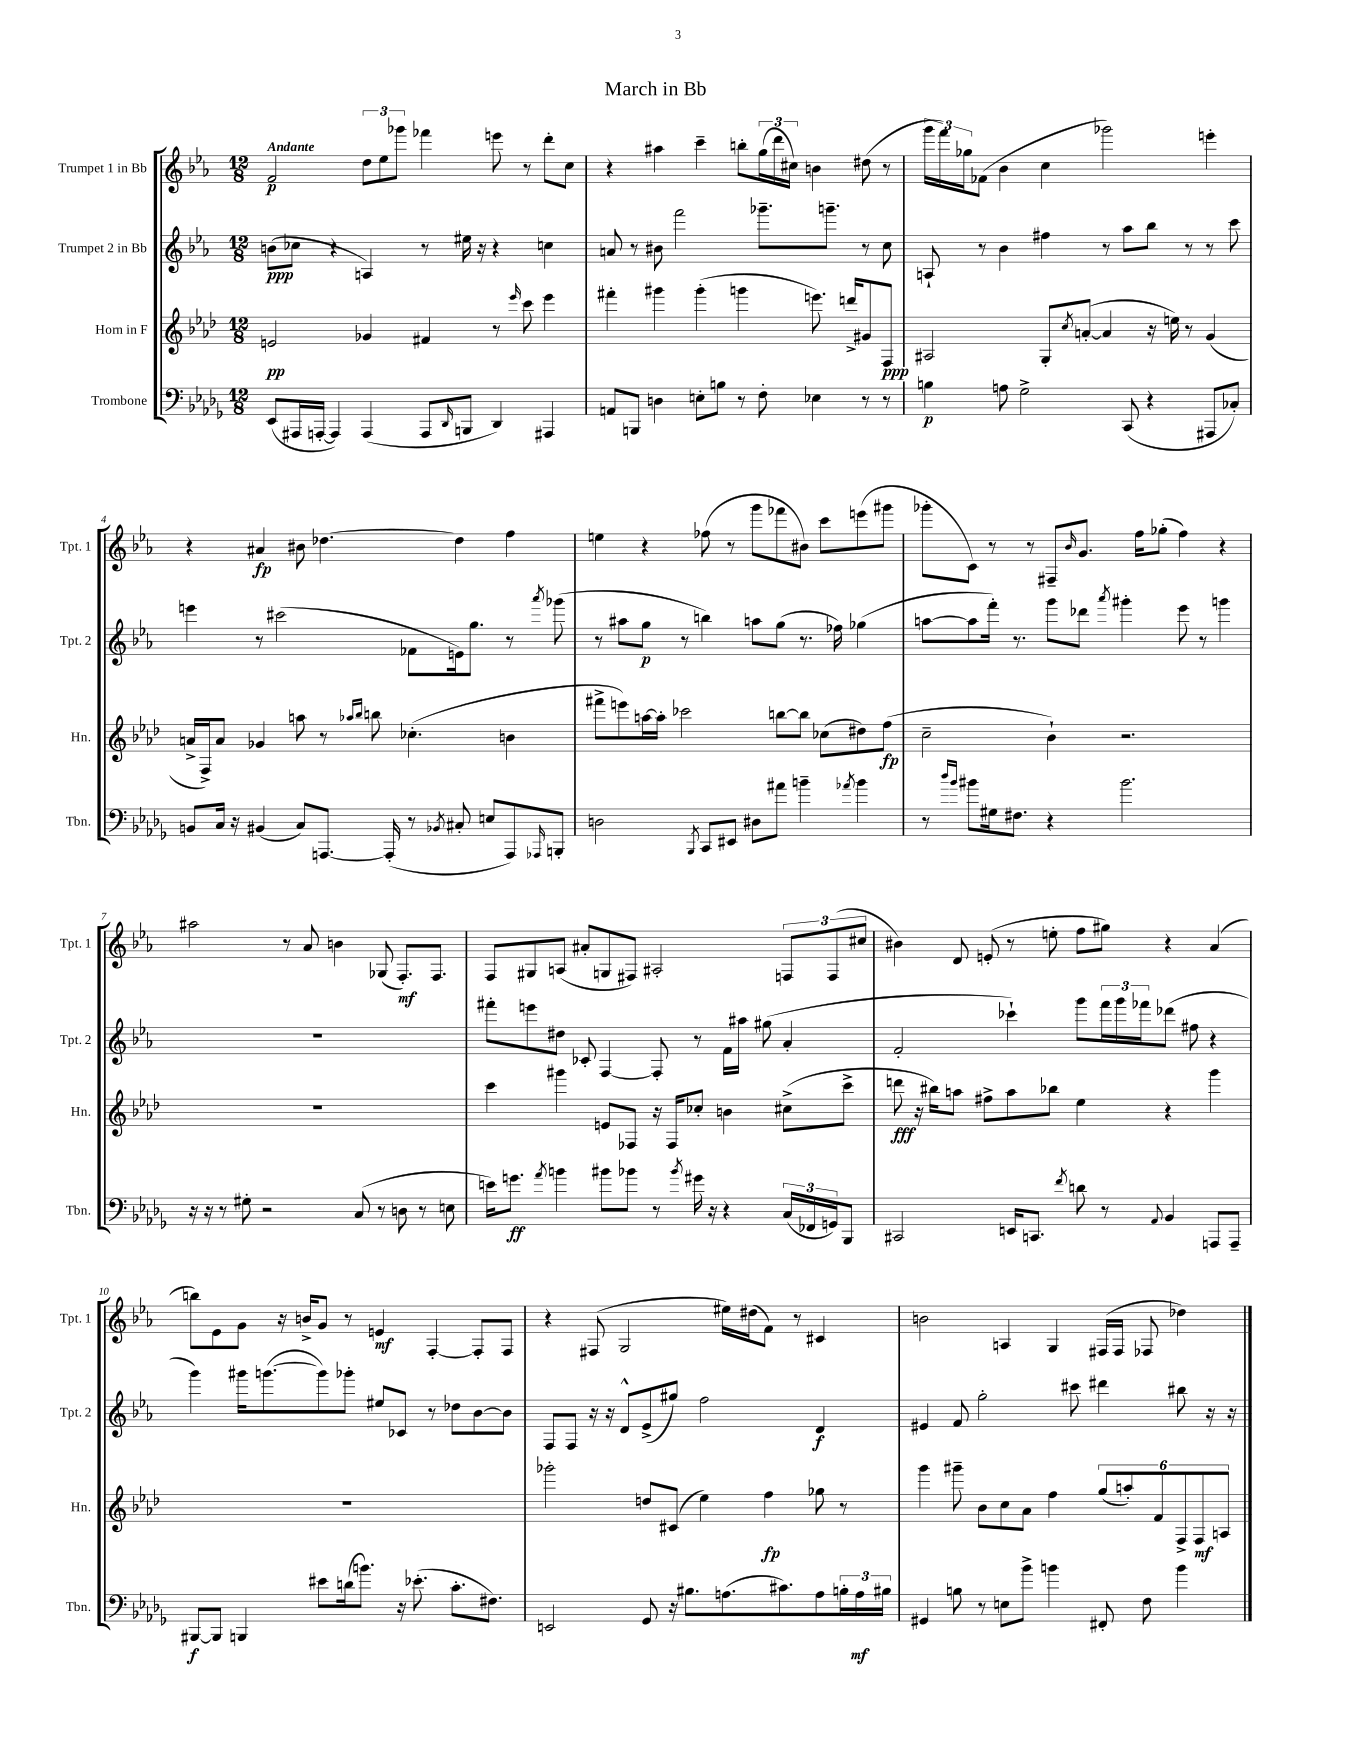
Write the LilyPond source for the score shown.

\header { title = "March in Bb" }
<<
\new StaffGroup <<
\new Staff = "s0" \with { instrumentName = "Trumpet 1 in Bb" shortInstrumentName = "Tpt. 1" } {
    \clef treble \key ees \major \numericTimeSignature \time 12/8 \tempo "Andante"
    f'2\p \tuplet 3/2 { d''8 ees''8 ges'''8 } fes'''4 e'''8 r8 d'''8-. c''8 |
    r4 ais''4 c'''4-- b''8-. \tuplet 3/2 { g''16( d'''16 cis''16) } b'4 dis''8( r8 |
    \tuplet 3/2 { g'''16 f'''16) ges''16 } fes'8( bes'4 c''4 ges'''2) e'''4-. |
    r4 ais'4\fp bis'8 des''4.~ des''4 f''4 |
    e''4 r4 fes''8( r8 g'''8 fes'''8 bis'8) c'''8 e'''8( gis'''8 |
    ges'''8-. c'8) r8 r8 fis8-- \grace { bes'16 } g'8. f''16 ges''8-.( f''4) r4 |
    ais''2 r8 aes'8 b'4 ges8( f8.-.\mf) f8. |
    f8 gis8 a8( ais'8-. g8 fis8) ais2-. \tuplet 3/2 { f8 f8( cis''8 } |
    bis'4) d'8 e'8-.( r8 e''8-. f''8 gis''8) r4 aes'4( |
    b''8) ees'8 g'8 r16 b'16-> g'8 r8 e'4\mf f4~-. f8-. f8 |
    r4 fis8( g2 eis''16) dis''16( f'8) r8 cis'4 |
    b'2 a4 g4 fis16( fis16 fes8 des''4) \bar "|." |
}
\new Staff = "s1" \with { instrumentName = "Trumpet 2 in Bb" shortInstrumentName = "Tpt. 2" } {
    \clef treble \key ees \major \numericTimeSignature \time 12/8
    b'8\ppp( ces''8 r4 a4) r8 eis''16 r16 r4 c''4 |
    a'8 r8 bis'8 f'''2 ges'''8.-- g'''8.-- r8 c''8 |
    a8-! r8 bes'4 fis''4 r8 aes''8 bes''8 r8 r8 c'''8 |
    e'''4 r8 cis'''2( fes'8 e'16) g''8. r8 \acciaccatura { aes'''8 } ges'''8( |
    r8 ais''8 g''8\p r8 b''4) a''8 g''8( r8. fes''16) ges''4( |
    a''8~ a''8 f'''16-.) r8. g'''8 des'''8 \acciaccatura { aes'''8 } gis'''4-. ees'''8 r8 g'''4 |
    R1. |
    fis'''8-. e'''8 dis''8 ces'8-. f4~ f8-. r8 f'16 ais''16 gis''8( aes'4-. |
    f'2-. ces'''4-!) g'''8 \tuplet 3/2 { f'''16 g'''16 fes'''16 } des'''8( fis''8 r4 |
    g'''4) gis'''16 g'''8.~( g'''8) ges'''8-. eis''8 ces'8 r8 des''8 bes'8~ bes'8 |
    f8 f8 r16 r16 d'8-^ ees'8->( gis''8) f''2 d'4\f |
    eis'4 f'8 g''2-. cis'''8 dis'''4 bis''8 r16 r16 \bar "|." |
}
\new Staff = "s2" \with { instrumentName = "Horn in F" shortInstrumentName = "Hn." } {
    \clef treble \key aes \major \numericTimeSignature \time 12/8
    e'2\pp ges'4 fis'4 r8 \grace { ees'''16 } c'''8 ees'''4 |
    fis'''4-. gis'''4 gis'''4-.( g'''4 e'''8.) d'''16-> gis'8 f8\ppp |
    ais2 g8-. \acciaccatura { c''8 } a'8~-.( a'4 r16 e''16) r8 g'4( |
    a'16-> f16->) a'8 ges'4 a''8 r8 \grace { aes''16 bes''16 } b''8 ces''4.-.( b'4 |
    fis'''8-> e'''8) a''16~ a''16-. ces'''2 b''8~ b''8 ces''8( dis''8) f''8\fp( |
    c''2-- bes'4-!) r2. |
    R1. |
    c'''4 gis'''4 e'8 fes8 r16 fes16 ces''8-. b'4 cis''8->( c'''8-> |
    d'''8\fff r16 bis''16) a''8 fis''8-> a''8 bes''8 ees''4 r4 g'''4 |
    R1. |
    ges'''2-. d''8 cis'8( ees''4) f''4\fp ges''8 r8 |
    g'''4 gis'''8-- bes'8 c''8 aes'8 f''4 \tuplet 6/4 { g''8( a''8-.) f'8 f8-> f8\mf a8 } \bar "|." |
}
\new Staff = "s3" \with { instrumentName = "Trombone" shortInstrumentName = "Tbn." } {
    \clef bass \key des \major \numericTimeSignature \time 12/8
    ees,8( ais,,16 a,,16~-. a,,4) a,,4( a,,8 \grace { des,16 } b,,8 des,4) ais,,4 |
    a,8 b,,8 d4 e8-. b8 r8 f8-. ees4 r8 r8 |
    b4\p a8 ges2-> c,8( r4 ais,,8 ces8-.) |
    b,8 c16 r16 bis,4( c8) a,,8.~ a,,16-.( r8 \acciaccatura { bes,8 } cis8-. e8 a,,8) \grace { aes,,16 } b,,8-. |
    d2 \acciaccatura { bes,,8 } c,8 eis,8 dis8 ais'8 b'4-- \acciaccatura { aes'8 } b'4 |
    r8 \grace { des''16 bes'16 } bis'8 gis16 fis8. r4 bis'2. |
    r16 r16 r8 gis8-. r2 c8( r8 d8 r8 e8 |
    e'16) g'8.\ff \acciaccatura { aes'8 } b'4 bis'8 bes'8 r8 \acciaccatura { bes'8 } gis'16 r16 r4 \tuplet 3/2 { c16( fes,16 g,16) } bes,,8 |
    cis,2 e,16 c,8. \acciaccatura { f'8 } d'8 r8 \appoggiatura { aes,8 } bes,4 a,,8 a,,8-- |
    bis,,8~\f bis,,8 b,,4 eis'8 d'16( b'8.) r16 ees'8.-.( c'8.-. fis8.) |
    e,2 ges,8 r16 bis8. a8.( cis'8.) a8 \tuplet 3/2 { b16-. a16\mf bis16 } |
    gis,4 b8 r8 e8 bes'8-> b'4 fis,8-. f8 b'4 \bar "|." |
}
>>
>>
